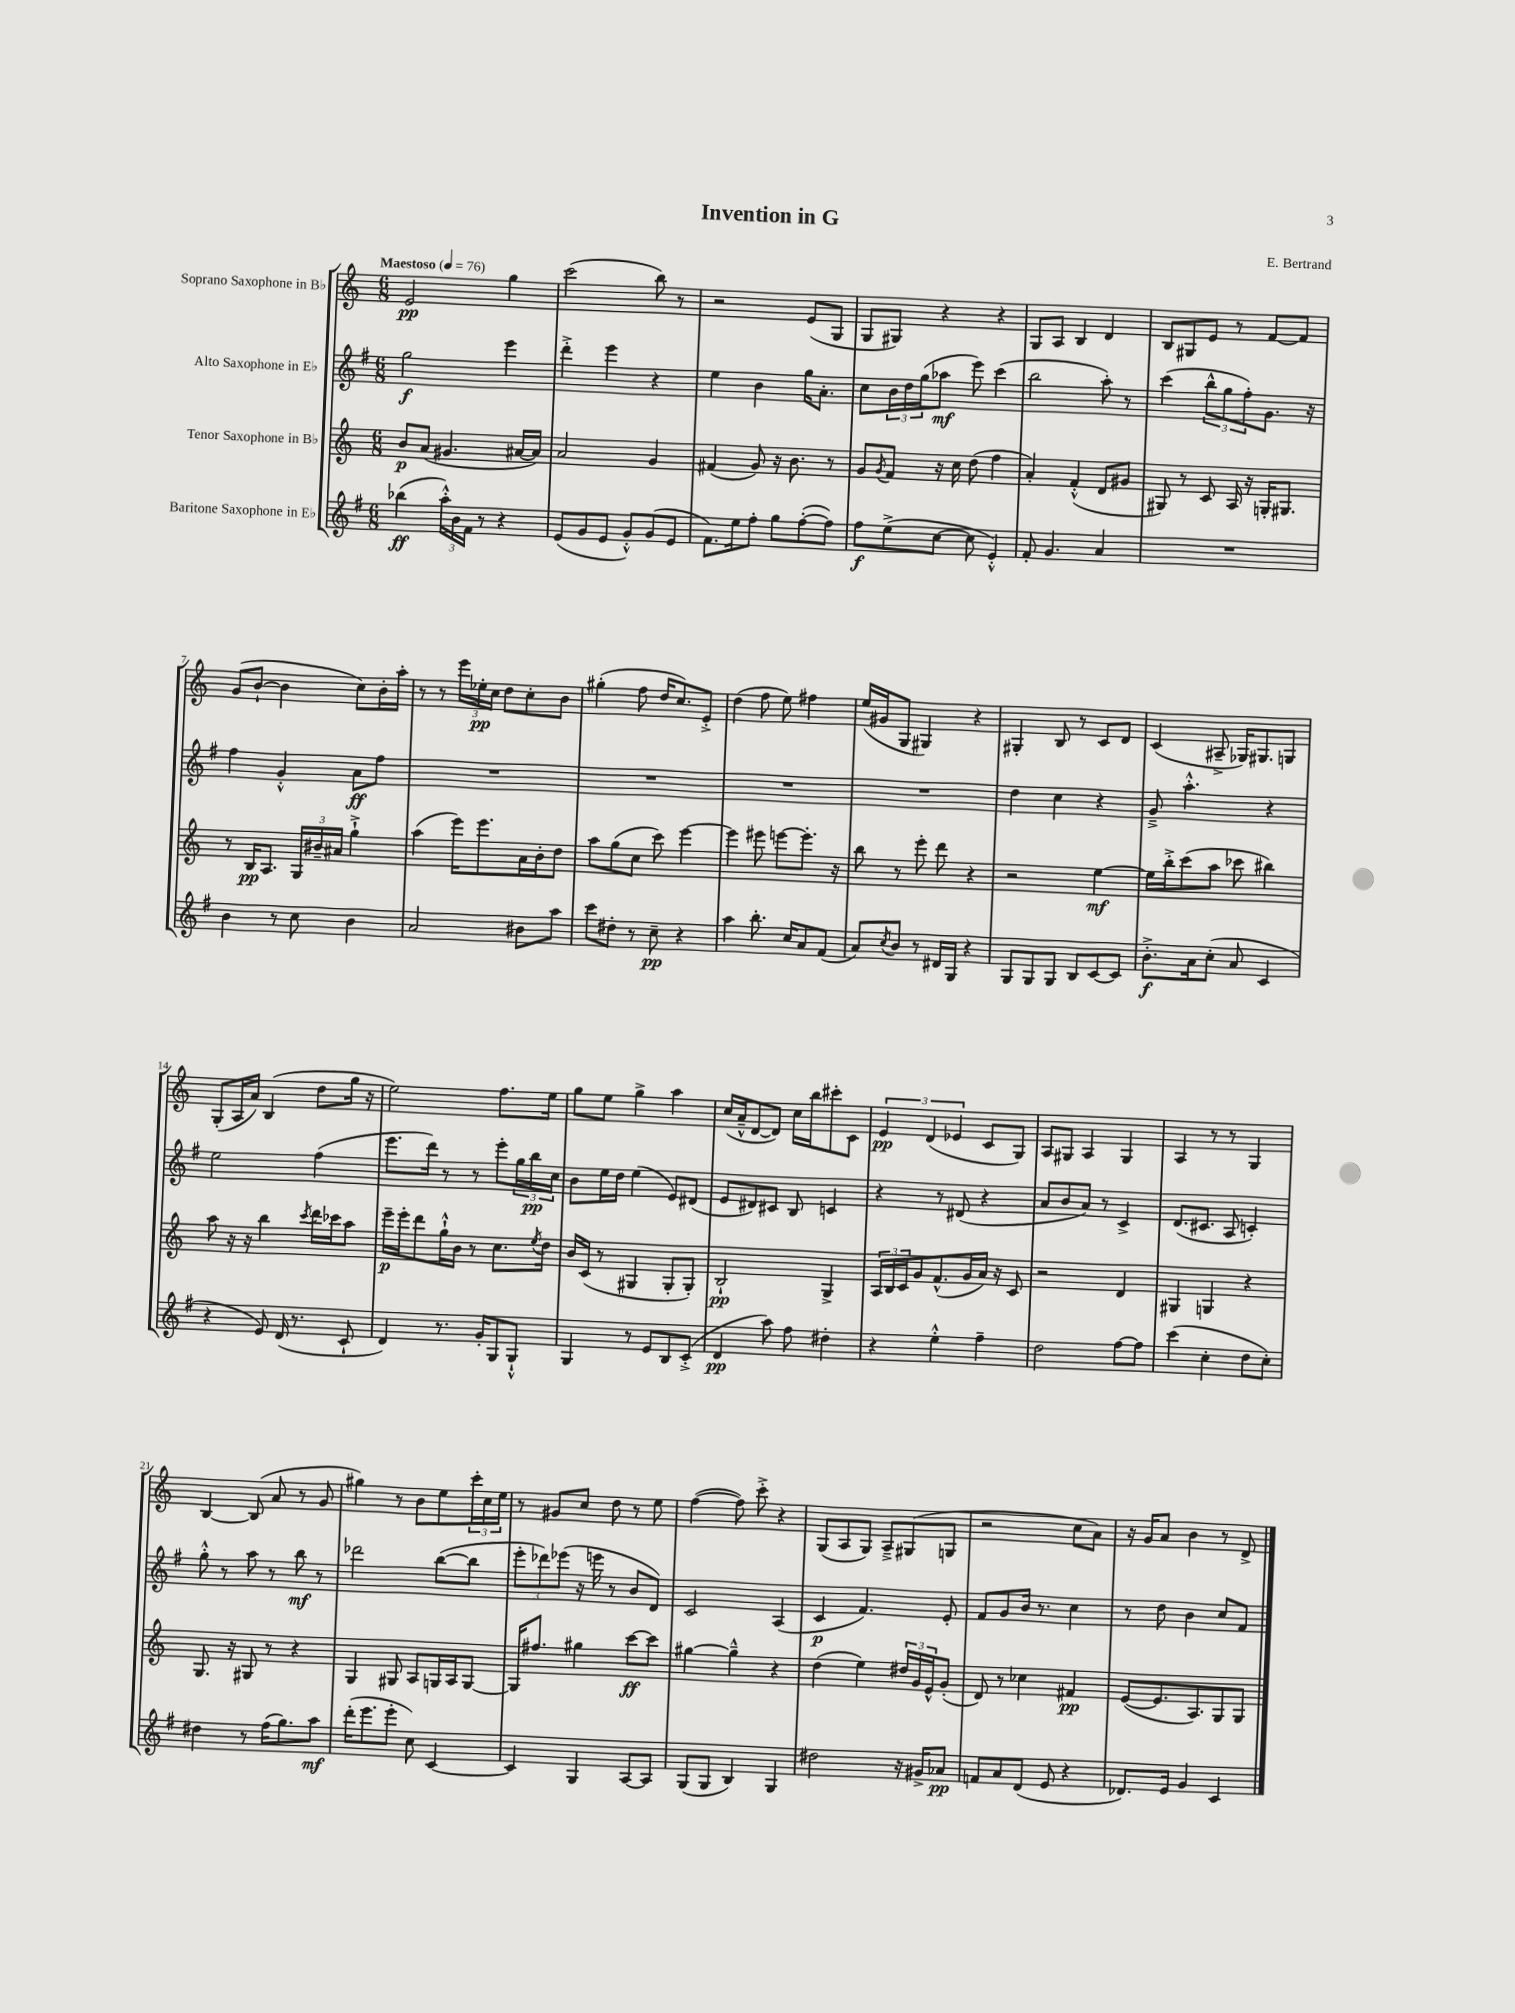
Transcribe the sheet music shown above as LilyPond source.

\header { title = "Invention in G" composer = "E. Bertrand" }
<<
\new StaffGroup <<
\new Staff = "s0" \with { instrumentName = "Soprano Saxophone in Bb" } {
    \clef treble \key c \major \numericTimeSignature \time 6/8 \tempo "Maestoso" 4 = 76
    e'2\pp g''4 |
    c'''2( b''8) r8 |
    r2 e'8( g8 |
    g8 gis8) r4 r4 |
    g8 a8 b4 d'4 |
    b8 gis8 e'8 r8 f'8~ f'8 |
    g'8( b'8~-! b'4 c''8) b'16-. a''16-. |
    r8 r8 \tuplet 3/2 { e'''16 ees''16-.\pp c''16 } d''8 c''8-. b'8 |
    gis''4-.( f''8 d''16 c''8.) e'8-.-> |
    d''4( f''8 e''8) fis''4 |
    e''16( gis'16 g8 gis4) r4 |
    gis4-. b8 r8 c'8 d'8 |
    c'4( ais8---> ges16) gis8. g8 |
    g8-.( a16 a'16) b4( d''8 g''16 r16 |
    e''2) f''8. e''16 |
    g''8 e''8 g''4-> a''4 |
    c''16( a'16---^ d'8~ d'8) c''16 b''16 cis'''8-. c'8 |
    \tuplet 3/2 { e'4\pp d'4( ees'4 } c'8 g8) |
    a8 gis8 a4 gis4 |
    a4 r8 r8 g4 |
    b4~ b8( a'8 r8 g'8 |
    gis''4) r8 b'8 e''8 \tuplet 3/2 { c'''16-. c''16 e''16 } |
    r8 gis'8 c''8 d''8 r8 e''8 |
    f''4~( f''8) c'''8-.-> r4 |
    g8( a8 g8) a8---> gis8( g8 |
    r2 c''8 a'8) |
    r16 g'16 a'8 b'4 r8 d'8-> \bar "|." |
}
\new Staff = "s1" \with { instrumentName = "Alto Saxophone in Eb" } {
    \clef treble \key g \major \numericTimeSignature \time 6/8
    g''2\f e'''4 |
    d'''4-.-> e'''4 r4 |
    e''4 b'4 g''16 a'8.-. |
    c''8 \tuplet 3/2 { b'16 d''16 g''16( } aes''8\mf e'''8) c'''4( |
    b''2 a''8-.) r8 |
    c'''4( \tuplet 3/2 { b''8-^ g''8 fis''8-.) } g'8. r16 |
    fis''4 g'4-.-^ a'8\ff fis''8 |
    R2. |
    R2. |
    R2. |
    R2. |
    d''4 c''4 r4 |
    g'8---> a''4.-.-^ r4 |
    e''2 fis''4( |
    e'''8. d'''16) r8 r8 e'''8-. \tuplet 3/2 { g''16 b''16\pp c''16 } |
    b'8 e''16 d''16 e''4( e'8) dis'8( |
    e'8 dis'8) cis'8 b8 c'4 |
    r4 r8 dis'8( r4 |
    a'8 b'8 a'8) r8 c'4-> |
    d'8.( cis'8. a8 c'4-.) |
    g''8-.-^ r8 a''8 r8 b''8\mf r8 |
    des'''2 b''8~( b''8 |
    \tuplet 3/2 { e'''8-. des'''8) ees'''8( } r16 e'''16 r8 b'8 d'8) |
    c'2 a4( |
    c'4\p fis'4.) e'8-. |
    fis'8 g'8 b'16 r8. c''4 |
    r8 d''8 b'4 c''8 fis'8 \bar "|." |
}
\new Staff = "s2" \with { instrumentName = "Tenor Saxophone in Bb" } {
    \clef treble \key c \major \numericTimeSignature \time 6/8
    b'8\p a'8( gis'4. ais'16~ ais'16) |
    a'2 g'4 |
    fis'4( g'8) r16 b'8. r8 |
    g'8 \acciaccatura { g'8 } f'8 r16 c''16 d''8( f''4 |
    a'4-.) f'4-.-^( d'8 gis'8 |
    gis8) r8 c'8 a16 r16 g16-. gis8. |
    r8 b16\pp a8. \tuplet 3/2 { g16 bis'16-- ais'16 } g''4-!-> |
    a''4( e'''16) e'''8. a'16 b'16-. d''8 |
    a''8 g''8( c''8 c'''8) e'''4~ |
    e'''4 eis'''8 e'''8~ e'''8.-. r16 |
    b''8 r8 e'''8-. d'''8 r4 |
    r2 e''4~\mf |
    e''16 b''16-.-> c'''8( a''8 ces'''8 bis''4) |
    a''8 r16 r16 b''4 \acciaccatura { c'''8 } d'''16 ces'''16 a''8 |
    e'''16--\p e'''16-. d'''8 g''16-!-^ b'16 r8 c''8. \acciaccatura { e''8 } d''16 |
    b'16 c'16( r8 gis4 gis8-. gis8-.) |
    b2-!\pp g4-> |
    \tuplet 3/2 { a16 b16 c'16 } g'8 f'8.-^( g'16 a'16) r16 c'8 |
    r2 d'4 |
    gis4 g4 r4 |
    g8. r16 gis8 r8 r4 |
    g4 gis8 a8 g16 a16 g8~ |
    g16 fis''8. gis''4 c'''8~\ff c'''8 |
    gis''4~ gis''4---^ r4 |
    d''4( e''4) \tuplet 3/2 { dis''16 g'16 e'16-^ } g'8-.( |
    d'8) r8 ces''4 fis'4\pp |
    e'8~( e'8. a8.) g8 g8 \bar "|." |
}
\new Staff = "s3" \with { instrumentName = "Baritone Saxophone in Eb" } {
    \clef treble \key g \major \numericTimeSignature \time 6/8
    bes''4\ff( \tuplet 3/2 { a''16-.-^) b'16 fis'16 } r8 r4 |
    e'8( g'8 e'8 g'8-.-^) g'8( e'8 |
    fis'8.) e''16 fis''8-. g''8 fis''8~-.( fis''8) |
    fis''8\f e''8->( c''8~ c''8 e'4-.-^) |
    fis'8-. g'4. a'4 |
    R2. |
    b'4 r8 c''8 b'4 |
    a'2 bis'8 a''8 |
    c'''8 dis''8-. r8 c''8--\pp r4 |
    a''4 b''8.-. c''16 a'8 fis'8( |
    a'8) \acciaccatura { c''8 } b'8 r8 dis'16 g16 r4 |
    g8 g8 g8 b8 c'8~ c'8 |
    b'8.-.->\f a'16 c''8-.( a'8 c'4 |
    r4 e'8) d'16( r8. c'8-! |
    d'4) r8. g'16-. g8 g8-!-^ |
    g4 r8 e'8 b8 c'8-.->( |
    d'4\pp a''8) fis''8 dis''4-. |
    r4 e''4-.-^ fis''4-- |
    d''2 fis''8~ fis''8 |
    c'''4( c''4-. d''8 c''8-.) |
    dis''4 r8 fis''16( g''8.) a''8\mf |
    d'''16-.( e'''8. e'''8-. c''8) c'4~ |
    c'4 g4 a8~ a8 |
    g8( g8 b4) g4 |
    dis''2 r16 gis'16-> aes'8\pp |
    f'8 a'8 d'8( e'8 r4 |
    des'8.) e'16 g'4 c'4 \bar "|." |
}
>>
>>
